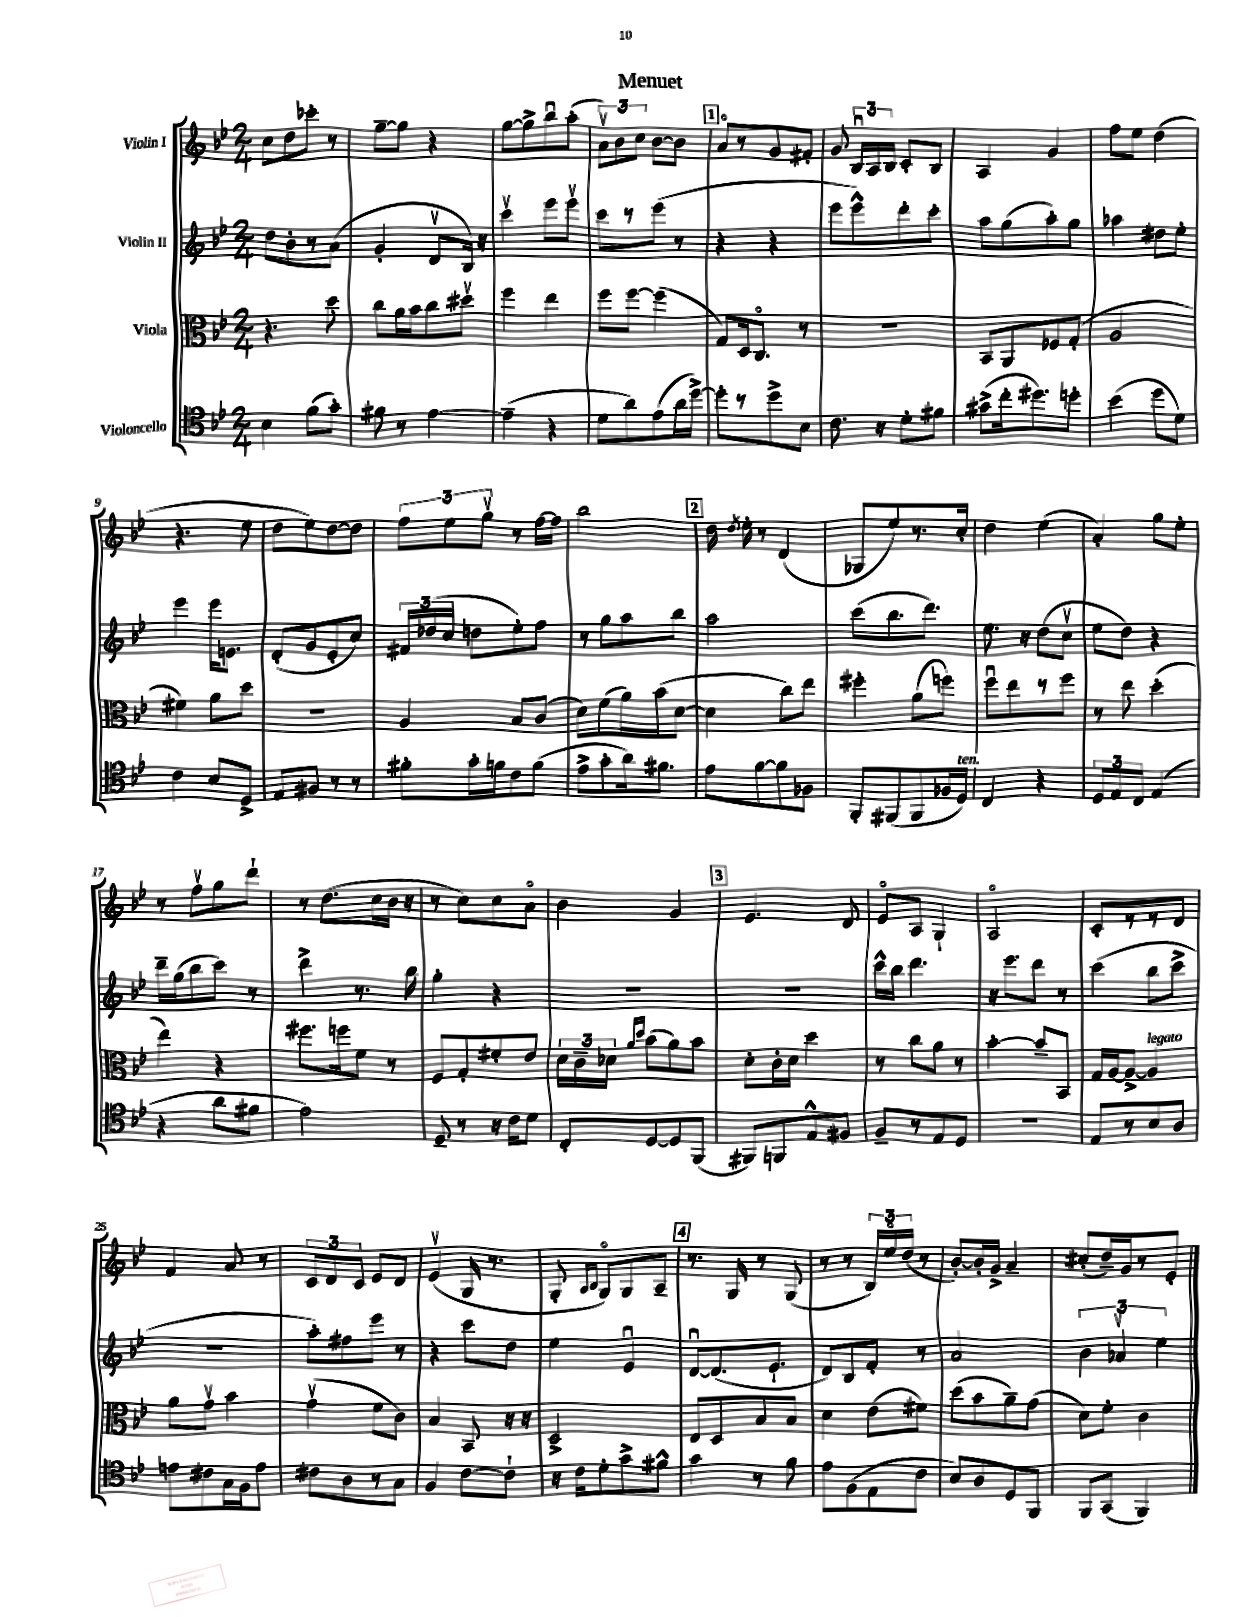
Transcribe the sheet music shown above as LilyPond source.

\header { title = "Menuet" }
<<
\new StaffGroup <<
\new Staff = "s0" \with { instrumentName = "Violin I" } {
    \clef treble \key bes \major \numericTimeSignature \time 2/4
    \autoBeamOff c''8[ d''8 ces'''8]-. r8 |
    g''8[~-- g''8] r4 |
    g''8[~ g''8-> bes''8\downbow a''8]-.( |
    \tuplet 3/2 { a'8[\upbow) bes'8 c''8] } bes'8[~ bes'8] |
    \mark \markup { \box "1" } a'8[\flageolet r8 g'8 fis'8]-. |
    g'8 \tuplet 3/2 { bes16[\downbow a16 bes16] } c'8[-. bes8] |
    a4 g'4 |
    f''8[ ees''8] d''4( |
    r4. ees''8 |
    d''8[ ees''8) d''8~ d''8] |
    \tuplet 3/2 { f''8[ ees''8 g''8]\upbow } r8 f''16[~ f''16] |
    bes''2 |
    \mark \markup { \box "2" } d''16 \acciaccatura { d''8 } ees''16-. r8 d'4( |
    ges8[ ees''8) r8. c''16]-. |
    d''4 ees''4( |
    a'4-.) g''8[ ees''8]-. |
    r8 f''8[\upbow g''8 d'''8]-! |
    r8 d''8.[( c''16 bes'16] r16 |
    r8 c''8[) c''8 a'8]\flageolet |
    bes'4 g'4 |
    \mark \markup { \box "3" } ees'4. d'8 |
    ees'8[\flageolet a8] g4-! |
    a2\flageolet |
    c'8[-. r8 r8 d'8] |
    f'4 a'8 r8 |
    \tuplet 3/2 { c'8[ d'8 c'8] } ees'8[ d'8] |
    ees'4\upbow( g16 r8. |
    g8-. \grace { a16[ bes16] } g8[\flageolet) g8 a8]-- |
    \mark \markup { \box "4" } r8. g16 r8 g8( |
    r8 r8 \tuplet 3/2 { bes16[) ees''16\flageolet d''16]( } r8 |
    bes'8[~-.) bes'16-. g'16]-> a'4-- |
    cis''8[-.( d''16--) g'16 r8 ees'8]-. \bar "|." |
}
\new Staff = "s1" \with { instrumentName = "Violin II" } {
    \clef treble \key bes \major \numericTimeSignature \time 2/4
    \autoBeamOff d''8[ bes'8-. r8 a'8]( |
    g'4-. d'8[\upbow bes16]) r16 |
    c'''4\upbow ees'''8[ ees'''8]\upbow |
    c'''8[ r8 ees'''8]( r8 |
    \mark \markup { \box "1" } r4 r4 |
    ees'''8[ ees'''8-^) d'''8-. c'''8]-. |
    a''8[ g''8( a''8-.) g''8] |
    aes''4 dis''8[ ees''8]-. |
    ees'''4 ees'''16[ e'8.] |
    d'8[-.( g'8 ees'8-. c''8]) |
    \tuplet 3/2 { fis'16[ des''16( c''16] } d''8[ ees''8-.) f''8] |
    r8 g''8[ a''8 bes''8] |
    \mark \markup { \box "2" } a''2 |
    c'''8[( bes''8. d'''8.]) |
    ees''8. r16 d''8[( c''8]\upbow |
    ees''8[ d''8]) r4 |
    d'''16[-- g''16( bes''8 c'''8]) r8 |
    d'''4-> r8. bes''16 |
    g''4-. r4 |
    R2 |
    \mark \markup { \box "3" } R2 |
    c'''16[-^ bes''16] d'''4. |
    r16 ees'''8.[ d'''8] r8 |
    c'''4( bes''8[ c'''8]-> |
    r2 |
    a''8[-.) fis''8 ees'''8] r8 |
    r4 c'''8[ d''8] |
    ees''4 ees'4\downbow |
    \mark \markup { \box "4" } d'8[~\downbow d'8.( ees'8.]-! |
    d'8[) bes8 f'8]-. r8 |
    a'2 |
    \tuplet 3/2 { bes'4 aes'4\upbow ees''4 } \bar "|." |
}
\new Staff = "s2" \with { instrumentName = "Viola" } {
    \clef alto \key bes \major \numericTimeSignature \time 2/4
    \autoBeamOff r4. d''8 |
    c''8[ a'16 bes'16 c''8 dis''8]\upbow |
    f''4 ees''4 |
    f''8[ f''8]~ f''4( |
    \mark \markup { \box "1" } g8[) d16 c8.]\flageolet r8 |
    R2 |
    bes,8[ a,8 fes8 g8]-.( |
    a2 |
    fis'4) a'8[ d''8] |
    R2 |
    a4 bes8[ c'8]( |
    d'8[) f'8( a'16) bes'16( d'8]~ |
    \mark \markup { \box "2" } d'4 c''8[) ees''8] |
    fis''4-. a'8[( f''8]) |
    f''8[\downbow ees''8 r8 f''8] |
    r8 ees''8 d''4-.( |
    ees''4) r4 |
    fis''8.[ f''16 f'8] r8 |
    f8[ g8-. fis'8-. ees'8] |
    \tuplet 3/2 { d'16[ c'16-- des'16] } \grace { a'16[ d''16] } bes'8[( a'8) bes'8] |
    \mark \markup { \box "3" } d'8[-. c'16-. d'16] d''4 |
    r8 c''8[ a'8] r8 |
    bes'4~-. bes'8[-- bes,8] |
    g16[ a16~ a8]~-> a4^\markup { \italic "legato" } |
    a'8[ g'8]\upbow bes'4 |
    g'4\upbow( f'8[ c'8]) |
    bes4 bes,8 r16 r16 |
    d2-> |
    \mark \markup { \box "4" } ees8[ d8 bes8 bes8] |
    d'4 ees'8[( fis'8]) |
    d''8[( bes'8 a'8--) g'8]( |
    d'8[) f'8]-. c'4 \bar "|." |
}
\new Staff = "s3" \with { instrumentName = "Violoncello" } {
    \clef tenor \key bes \major \numericTimeSignature \time 2/4
    \autoBeamOff bes4 f'8[( g'8]-.) |
    fis'8 r8 ees'4~ |
    ees'4--( r4 |
    d'8[ a'8) ees'8( a'16 d''16]~->) |
    \mark \markup { \box "1" } d''8[-. r8 d''8-> bes8] |
    c'8. r16 d'8[-. fis'8] |
    gis'8[->( c''16-. dis''8.) d''8]-. |
    bes'4( d''8[ d'8]) |
    c'4 bes8[ d8]-> |
    ees8[ fis8] r8 r8 |
    fis'8[-. g'16-. f'16 c'8 f'8]( |
    ees'8[-> g'8-. a'16) fis'8.] |
    \mark \markup { \box "2" } ees'8[ f'8~ f'8 fes8] |
    f,8[-. fis,8( fis,8 fes16 d16]^\markup { \italic "ten." }) |
    c4 r4 |
    \tuplet 3/2 { d8[ ees8 c8] } ees4( |
    r4 a'8[ fis'8] |
    ees'2) |
    d8-- r8 r16 c'16[ d'8] |
    c8[-. d8~ d8 f,8]( |
    \mark \markup { \box "3" } fis,8[) f,8 ees8-^ fis8] |
    f8[-- r8 ees8 d8] |
    r2 |
    ees8[ r8 bes8 a8] |
    e'8[ cis'8 g16 f16 e'8] |
    cis'8[ a8 r8 g8] |
    f4 c'8[~ c'8]-! |
    r16 c'16[ d'8-. g'8-> fis'8]-^ |
    \mark \markup { \box "4" } g'4 r8 f'8 |
    ees'8[ f8( ees8 c'8] |
    bes8[) a8 d8 f,8] |
    f,8[ g,8]( f,4) \bar "|." |
}
>>
>>
